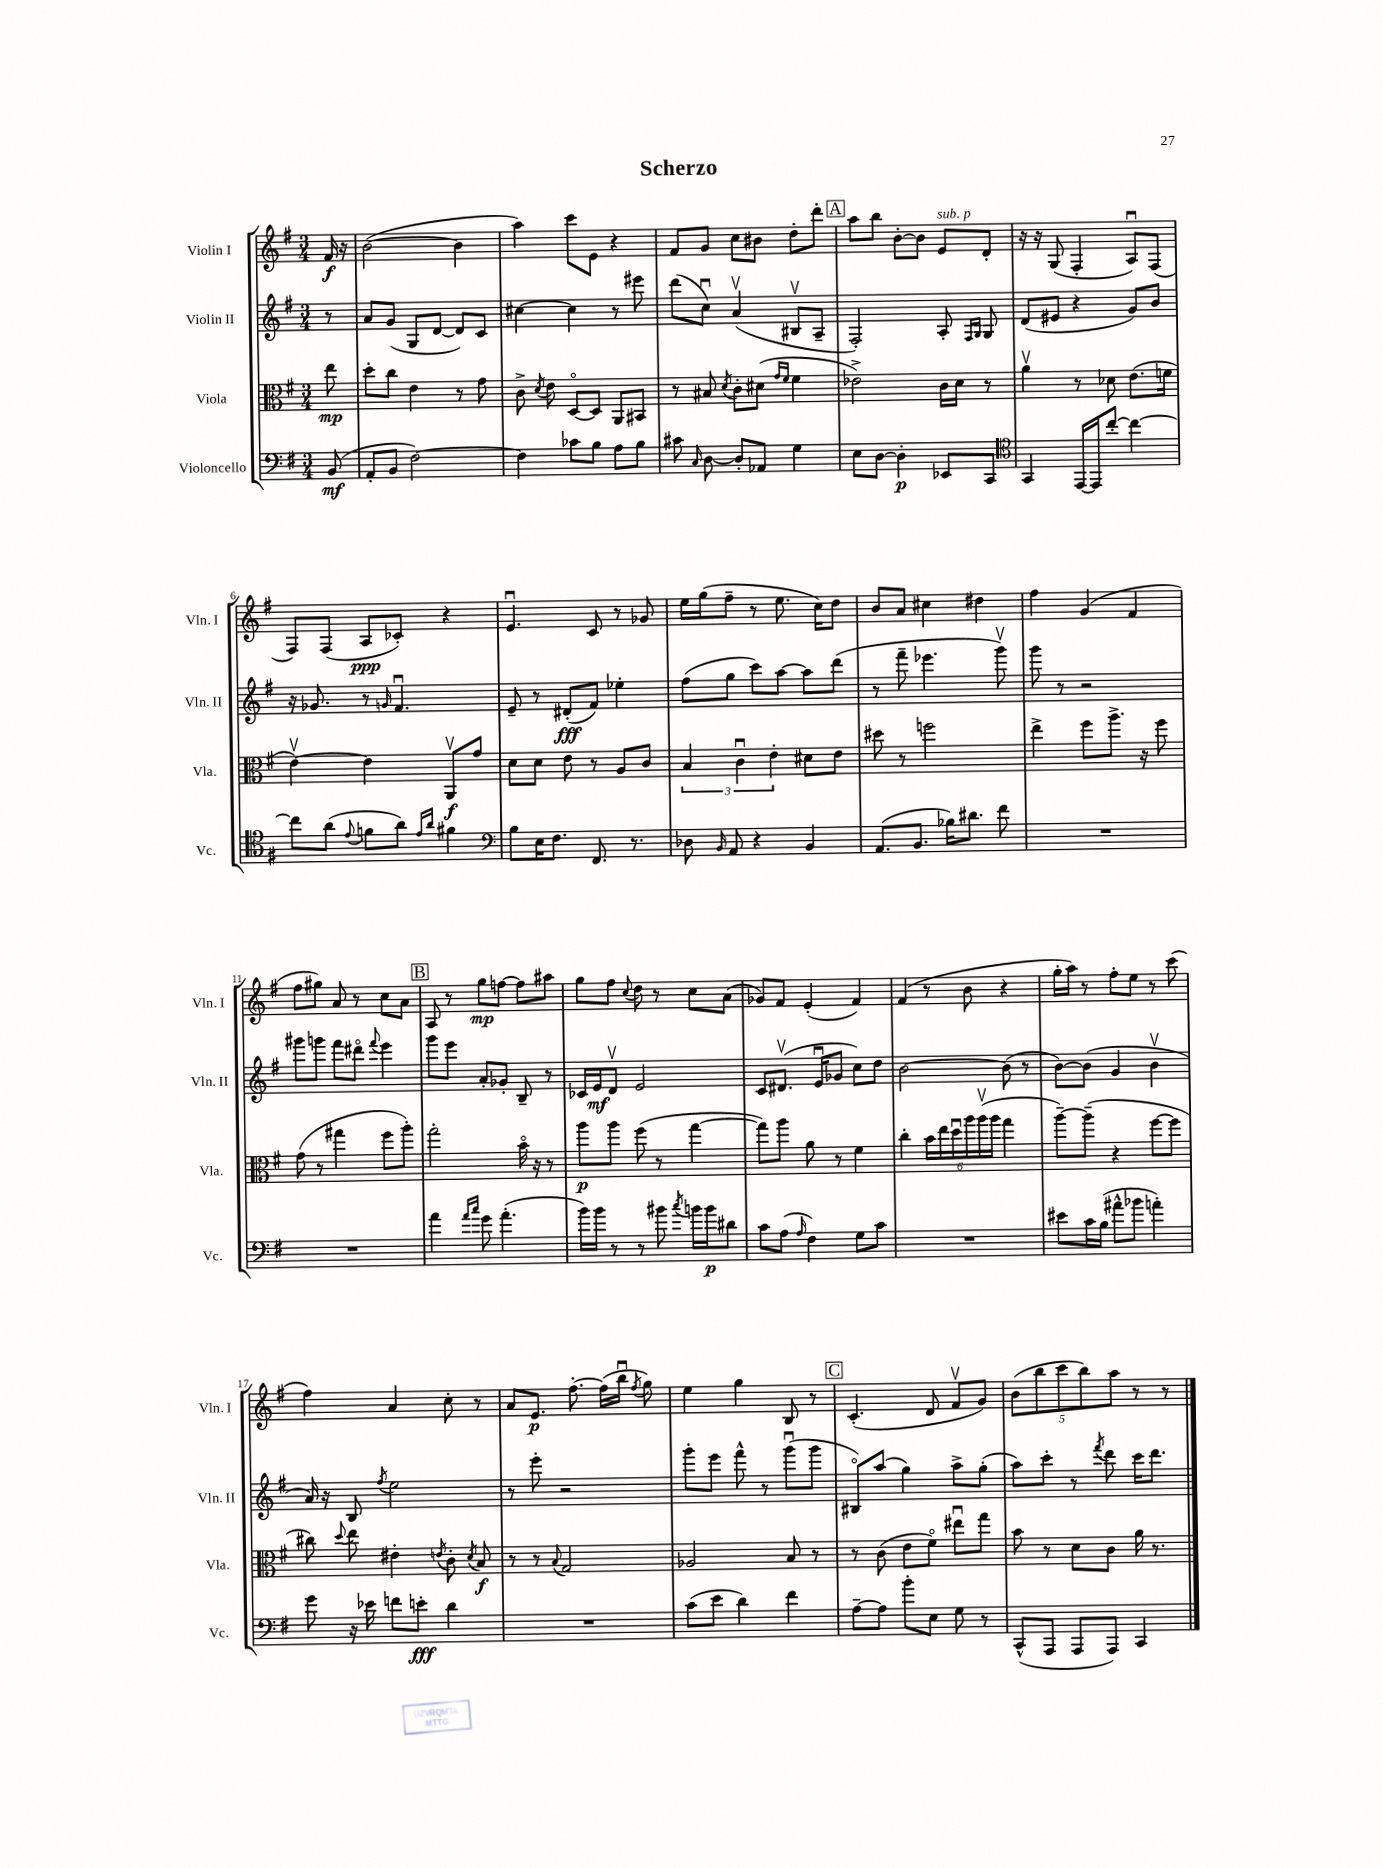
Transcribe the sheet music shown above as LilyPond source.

\header { title = "Scherzo" }
<<
\new StaffGroup <<
\new Staff = "s0" \with { instrumentName = "Violin I" shortInstrumentName = "Vln. I" } {
    \clef treble \key g \major \numericTimeSignature \time 3/4 \partial 8
    \autoBeamOff fis'16\f r16 |
    b'2~( b'4 |
    a''4) c'''8[ e'8] r4 |
    fis'8[ g'8] c''8[ bis'8] d''8[-. d'''8]-. |
    \mark \markup { \box "A" } a''8[ b''8] b'8[~-. b'8] e'8[^\markup { \italic "sub. p" } d'8]-. |
    r16 r16 g8( fis4-. a8[\downbow) fis8]( |
    fis8[) fis8]( a8[\ppp ces'8]-.) r4 |
    e'4.\downbow c'8 r8 ges'8 |
    e''16[ g''16( fis''8]-- r8 e''8. c''16[) d''8] |
    b'8[ a'8] cis''4 dis''4 |
    fis''4 g'4( fis'4 |
    fis''8[ gis''8]) a'8 r8 c''8[ a'8] |
    \mark \markup { \box "B" } a8 r8 g''8[\mp f''8]~ f''8[ ais''8] |
    g''8[ fis''8] \appoggiatura { c''8 } d''8 r8 c''8[ a'8]( |
    ges'8[) fis'8] e'4-.( fis'4) |
    fis'4( r8 b'8 r4 |
    g''16[-. a''16]) r8 fis''8[-. e''8] r8 c'''8( |
    fis''4) a'4 c''8-. r8 |
    a'8[ e'8.]\p fis''8.~-. fis''16[( b''16]\downbow \acciaccatura { fis''8 } g''8) |
    e''4 g''4 b8 r8 |
    \mark \markup { \box "C" } c'4.-.( d'8 fis'8[\upbow g'8]) |
    \tuplet 5/4 { b'8[( b''8 c'''8 b''8) a''8] } r8 r8 \bar "|." |
}
\new Staff = "s1" \with { instrumentName = "Violin II" shortInstrumentName = "Vln. II" } {
    \clef treble \key g \major \numericTimeSignature \time 3/4 \partial 8
    \autoBeamOff r8 |
    a'8[ g'8]( g8[ d'8]~ d'8[) c'8] |
    cis''4~ cis''4 r8 eis'''8 |
    d'''8[( c''8]\downbow) a'4\upbow( bis8[\upbow a8]-- |
    \mark \markup { \box "A" } fis2-.) a8-. \grace { fis16[ g16] } g8 |
    d'8[( eis'8] r4 g'8[) b'8] |
    r16 ges'8. r8 \grace { g'16 } fis'4.\downbow |
    e'8-- r8 dis'8[-.\fff( fis'8]) ees''4-. |
    fis''8[( g''8] c'''8[) a''8]~ a''8[ d'''8]( |
    r8 fis'''8-- ees'''4. g'''8\upbow) |
    g'''8 r8 r2 |
    gis'''8[ g'''8] fis'''8[ dis'''8]\flageolet \appoggiatura { fis'''8 } e'''4 |
    \mark \markup { \box "B" } g'''8[ e'''8] a'8[-. ges'8]-. b8-- r8 |
    ces'16[ e'16\mf d'8]\upbow e'2 |
    c'8[ dis'8.]\upbow( e'16[\downbow ges'8] c''8[) d''8] |
    b'2~ b'8( r8 |
    b'8[~) b'8]( g'4 b'4\upbow |
    a'16) r16 b8 \acciaccatura { fis''8 } e''2 |
    r8 e'''8-. r2 |
    g'''8[-. e'''8] fis'''8-^ r8 g'''8[\downbow( g'''8] |
    \mark \markup { \box "C" } bis8[\flageolet) a''8]( g''4) a''8[-> g''8]-.( |
    a''8[) c'''8]-. r8 \acciaccatura { fis'''8 } d'''8 c'''16[ d'''8.] \bar "|." |
}
\new Staff = "s2" \with { instrumentName = "Viola" shortInstrumentName = "Vla." } {
    \clef alto \key g \major \numericTimeSignature \time 3/4 \partial 8
    \autoBeamOff e''8\mp |
    d''8[-. c''8] e'4 r8 g'8 |
    c'8-> \acciaccatura { d'8 } e'8 d8[~\flageolet d8] a,8[ bis,8] |
    r8 bis8 \acciaccatura { d'8 } c'8[-. dis'8]( \grace { g'16[ fis'16] } fis'4 |
    \mark \markup { \box "A" } ees'2->) c'16[ d'16] r8 |
    a'4\upbow r8 des'8 e'8.[( f'16] |
    e'4~\upbow) e'4 a,8[\upbow\f g'8] |
    d'8[ d'8] e'8 r8 a8[ c'8] |
    \tuplet 3/2 { b4 c'4\downbow e'4-. } dis'8[ e'8] |
    dis''8 r8 f''2 |
    e''4-> fis''8[ a''8.]-> r16 fis''8 |
    g'8( r8 gis''4 fis''8[ a''8]-.) |
    \mark \markup { \box "B" } g''2-. b'16\flageolet r16 r8 |
    a''8[\p a''8] fis''8( r8 g''4~ |
    g''8[) a''8] a'8 r8 fis'4 |
    c''4-. \tuplet 6/4 { b'16[ e''16 d''16\downbow a''16 a''16\upbow( a''16] } g''4 |
    a''8[~--) a''8]--( r4 fis''8[~ fis''8] |
    cis''8) \appoggiatura { d''8 } e''8 eis'4-. \acciaccatura { e'8 } c'8-. \acciaccatura { d'8 } b8\f |
    r8 r8 \appoggiatura { b8 } g2 |
    aes2 b8 r8 |
    \mark \markup { \box "C" } r8 c'8( e'8[ fis'8]\flageolet) eis''8[\downbow g''8] |
    b'8 r8 d'8[ c'8] a'16 r8. \bar "|." |
}
\new Staff = "s3" \with { instrumentName = "Violoncello" shortInstrumentName = "Vc." } {
    \clef bass \key g \major \numericTimeSignature \time 3/4 \partial 8
    \autoBeamOff b,8\mf( |
    a,8[-. b,8] fis2~) |
    fis4 ces'8[ b8] a8[ b8] |
    cis'8 \grace { c16 } d8~ d8[-. aes,8] g4 |
    \mark \markup { \box "A" } e8[ d8]~ d4-.\p ees,8[ c,8] |
    \clef tenor g,4 e,16[~ e,16 c''8]~-. c''4~ |
    c''8[ a'8]( \appoggiatura { e'8 } f'8[ a'8]) \grace { e'16[ a'16] } fis'4 |
    \clef bass b8[ e16 fis8.] fis,8. r8. |
    des8 \grace { b,16 } a,8 r4 b,4 |
    a,8.[( b,8.] bes16[) dis'8.] fis'8 |
    R2. |
    R2. |
    \mark \markup { \box "B" } a'4 \grace { a'16[ c''16] } g'8 a'4.-.( |
    b'16[) b'16] r8 r8 bis'8 \acciaccatura { c''8 } b'16[ b'16\p dis'8] |
    c'8[ a8]( \grace { a16 } fis4) g8[ c'8] |
    R2. |
    eis'8[ c'16 b16]( ais'8[-^ bes'8] a'4-.) |
    g'8 r16 ees'16 f'8[ e'8]-.\fff d'4 |
    R2. |
    c'8[( e'8] d'4) fis'4 |
    \mark \markup { \box "C" } a8[~-- a8] b'8[-. e8] g8 r8 |
    c,8[-^( a,,8] a,,8[ a,,8]) c,4 \bar "|." |
}
>>
>>
